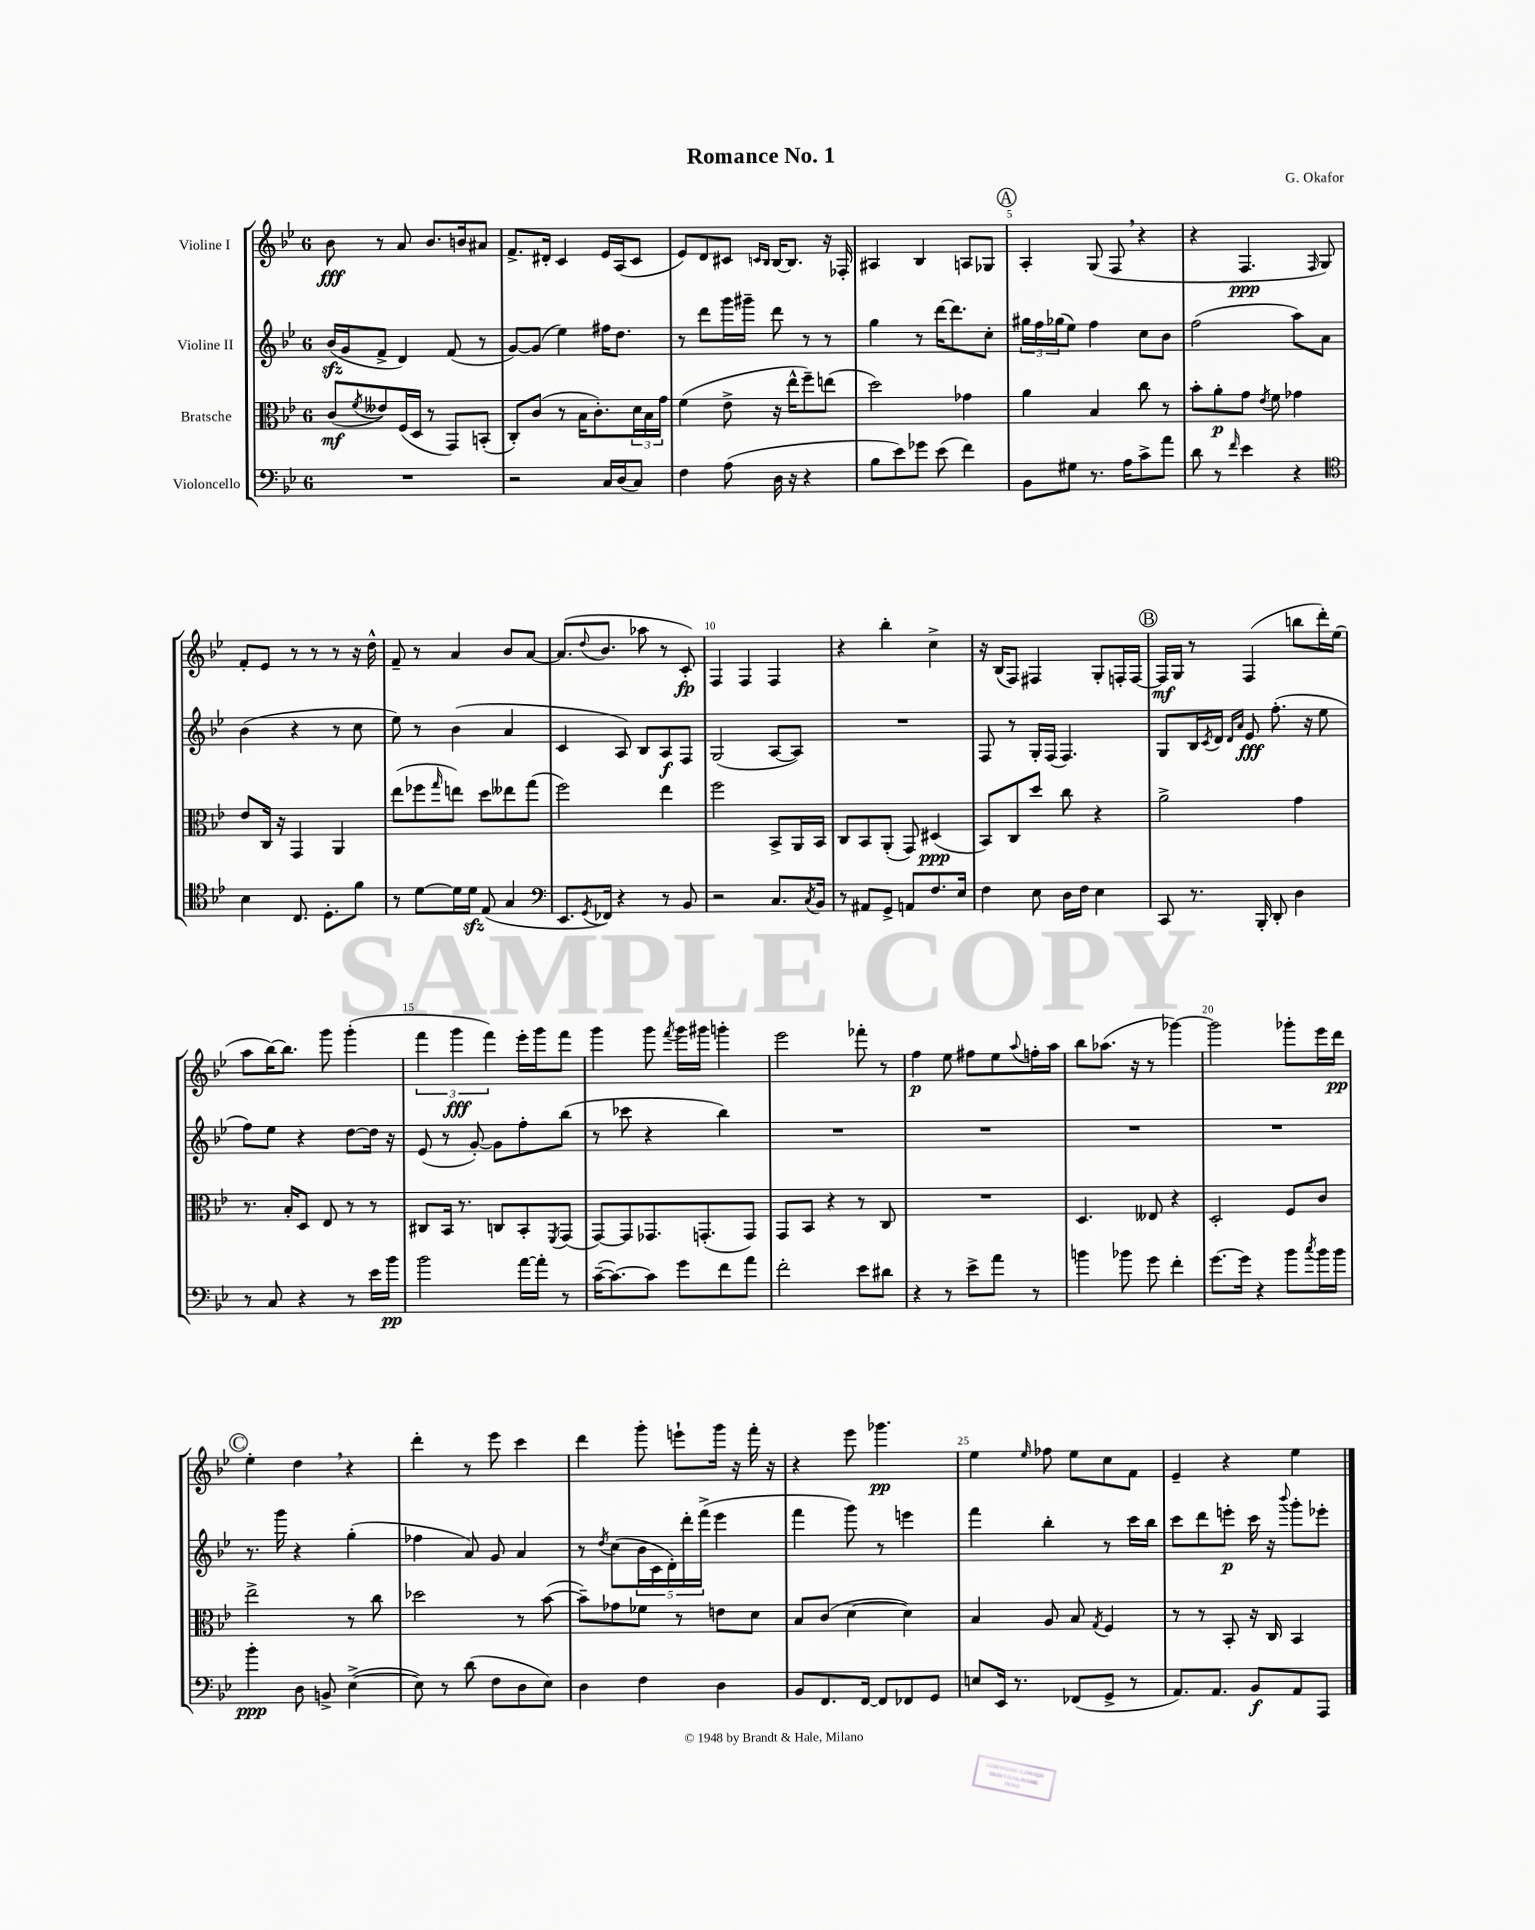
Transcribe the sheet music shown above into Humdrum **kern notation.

**kern	**kern	**kern	**kern
*staff4	*staff3	*staff2	*staff1
*clefF4	*clefC3	*clefG2	*clefG2
*k[b-e-]	*k[b-e-]	*k[b-e-]	*k[b-e-]
*M6/8	*M6/8	*M6/8	*M6/8
2.r	(8c/L	(16b-/LL	8b-\
.	.	16g/J	.
.	8qf/	.	.
.	8e--/)	8f^/J	8r
.	(16F/L	4d/)	8a/
.	16D/JJ	.	.
.	8r	.	8.b-/L
.	8GG/L)	(8f/	.
.	.	.	16b/k
.	(8BB'/J	8r	8a#/J
=	=	=	=
2r	8C'/L)	[8g/L)	8.f^/L
.	(8c/J	(8g/]J	.
.	.	.	16d#'/Jk
.	8r	4ee-\)	4c/
.	16B-\LK	.	.
.	8.c'\)	.	.
16C/LL	.	16ff#\LK	16e-/LL
(16D/J	.	8.dd\J	(16A/J
8C/J)	24d\L	.	8c/J
.	24B-\	.	.
.	24g\JJ	.	.
=	=	=	=
4F\	(4f\	8r	8e-/L)
.	.	8ddd\L	8d/
(8A\	8e-^\	16ggg\L	8c#/J
.	.	16ggg#~\JJ	.
.	.	.	16qqc/LL
.	.	.	16qqB-/JJ
16D\	16r	8ddd\	[16B-/LK
16r	16ee-^^\LK	.	8.B-/]J
4r	8ff~\)	8r	.
.	(8ee\J	8r	16r
.	.	.	16F-'/
=	=	=	=
8B-\L	2dd\)	4gg\	4A#/
8e-\)	.	.	.
8g-\J	.	8r	4B-/
(8e-\	.	[16ddd\LK	.
.	.	8.ddd\]	.
4f\)	4g-\	.	8A/L
.	.	8cc'\J	8G-/J
=	=	=	=
8BB-\L	4a\	24gg#\LL	4A'/
.	.	24ff\	.
.	.	(24gg-\J	.
8G#\J	.	8ee-\J)	.
8.r	4B-/	4ff\	(8G/
.	.	.	8F/
16A\LK	.	.	.
8c^\	8cc\	8cc\L	4r
8a\J	8r	8b-\J	.
=	=	=	=
8d\	8b-'\L	(2ff\	4r
8r	8a'\	.	.
16qqf/	.	.	.
4e-\	8g\J	.	4.F/
.	8qe-/	.	.
.	8f\	.	.
4r	4g-\	8aa\L)	.
.	.	.	16qqF/
.	.	8a\J	8G/)
=	=	=	=
*clefC4	*	*	*
4B-\	8e-/L	(4b-\	8f'/L
.	16C/Jk	.	8e-/J
.	16r	.	.
8.C/	4GG/	4r	8r
.	.	.	8r
8.D'\L	.	.	.
.	4AA/	8r	8r
8f\J	.	8cc\	16r
.	.	.	16dd^^\
=	=	=	=
8r	(8ee-\L	8ee-\)	8f~/
[8d\L	8ff-\	8r	8r
.	16qqgg/	.	.
16d\]L	8ee\J)	(4b-\	4a/
16d\JJ	.	.	.
(8E-/	8dd\L	.	.
4G/	8ee--\	4a/	8b-/L
.	(8gg\J	.	[8a/J
=	=	=	=
*clefF4	*	*	*
8.EE-/L	2ff\)	4c/	(8.a/]L
8qGG/	.	.	8qqdd/
16FF-/Jk)	.	.	8.b-/J
4r	.	8A/)	.
.	.	8B-/L	8aa-\
8r	4ee-\	8A/	8r
8BB-/	.	8F/J	8c'/)
=	=	=	=
2r	2ff\	(2G/	4F/
.	.	.	4F/
8.C/L	8BB-^/L	[8A/L	4F/
.	16AA/L	8A/]J)	.
8qC/	.	.	.
16BB-/Jk	16BB-/JJ	.	.
=	=	=	=
8r	8C/L	2.r	4r
8AA#/L	8BB-/	.	.
8GG^/J	(8AA'/J	.	4bb-'\
8AA/L	8GG/)	.	.
8.F/	(4D#/	.	4cc^\
16E-/Jk	.	.	.
=	=	=	=
4F\	8BB-/L)	8F/	16r
.	.	.	(16B-/LK
.	8C/	8r	8F/J)
8E-\	8dd/J	16G'/LL	4F#/
.	.	(16F/JJ	.
16D\LL	8cc\	4.F/)	.
16F\JJ	.	.	.
4E-\	4r	.	8G'/L
.	.	.	16F'/L
.	.	.	[16F/JJ
=	=	=	=
8CC/	2a^\	8G/L	16F/]LL
.	.	.	16G/JJ
8.r	.	16B-/L	8r
.	.	8qc/	.
.	.	16d/JJ	.
.	.	16qqd/LL	.
.	.	16qqa/JJ	.
.	.	8e-/	(4F/
16BBB-'/	.	.	.
8DD'/	.	(8.ff'\	.
4D\	4g\	.	8bb\L
.	.	16r	.
.	.	8ee-\	16ddd'\L)
.	.	.	(16ee-\JJ
=	=	=	=
8r	8.r	8ff\L)	8aa\L
8C/	.	8ee-\J	[16bb-\K)
.	16B-'/LK	.	8.bb-\]J
4r	8D/J	4r	.
.	8E-/	.	8ggg\
8r	8r	[8dd\L	(4ggg'\
16e-\LL	8r	16dd\]Jk	.
16b-\JJ	.	16r	.
=	=	=	=
2b-\	8C#/L	(8e-/	6fff\
.	16BB-/Jk	8r	.
.	.	.	6ggg\
.	8.r	.	.
.	.	[8g'/)	.
.	.	.	6fff\)
.	8C/L	8g\]L	.
[16a\LL	8BB-'/	8ff'\	16eee-'\LL
16a'\]JJ	.	.	16ggg\J
.	8qFF/	.	.
8r	(8GG/J	(8bb-\J	8fff\J
=	=	=	=
([16c~\LK	[8GG/L)	8r	4ggg\
8.c\_)	.	.	.
.	8GG/]	8ccc-\	.
8c\]J	8.GG-/	4r	8ggg\
.	.	.	8qfff/
8g\L	.	.	16ggg\LL
.	(8.GG'/	.	16ggg#\JJ
8f\	.	4bb-\)	4ggg'\
8a\J	8GG/J)	.	.
=	=	=	=
2f'\	8GG/L	2.r	2eee-\
.	8BB-/J	.	.
.	4r	.	.
8e-\L	8r	.	8fff-'\
8d#\J	8C/	.	8r
=	=	=	=
4r	2.r	2.r	4ff\
8r	.	.	8ee-\
8e-^\L	.	.	8ff#\L
8a\J	.	.	8ee-\
.	.	.	8qqaa/
8r	.	.	16ff'\L
.	.	.	16aa\JJ
=	=	=	=
4b\	4.D/	2.r	8bb-\L
.	.	.	(8.aa-\J
8b-\	.	.	.
.	.	.	16r
8g\	8E--/	.	8r
4f'\	4r	.	[4ggg-\)
=	=	=	=
[8.g\L	2D'/	2.r	2ggg-\]
16g\]Jk	.	.	.
4r	.	.	.
8b-\L	8F/L	.	8ggg-'\L
8qcc/	.	.	.
16b-\L	8c/J	.	16eee-\L
16b-\JJ	.	.	16ddd\JJ
=	=	=	=
4b-'\	2ee-^\	8.r	4ee-'\
.	.	16ggg\	.
8D\	.	4r	4dd\
8BB^/	.	.	.
([4E-^\	8r	(4gg'\	4r
.	8cc\	.	.
=	=	=	=
8E-\])	2dd-\	4ff-\	4ddd'\
8r	.	.	.
(8d\	.	8a/)	8r
8F\L	.	8g/	8eee-\
8D\	8r	4a/	4ccc\
8E-\J)	([8b-\	.	.
=	=	=	=
4D\	8b-~\]L)	8r	4ddd\
.	.	8qdd/	.
.	8g-\	(8cc\L	.
4F\	8f-\J	20b-\L	8ggg'\
.	.	20c\	.
.	.	20d'\)	.
.	8r	.	8eee`\L
.	.	20ddd'\	.
.	.	(20fff^\JJ	.
4D\	8e\L	4eee-\	16ggg\Jk
.	.	.	16r
.	8d\J	.	16fff'\
.	.	.	16r
=	=	=	=
8BB-/L	8B-/L	4fff\	4r
8.FF/	(8c/J	.	.
.	[4d\	8ggg\)	8eee-\
[16FF/Jk	.	.	.
8FF/]L	.	8r	4.ggg-\
8FF-/	4d\])	4eee\	.
8GG/J	.	.	.
=	=	=	=
8E/L	4B-/	4fff\	4ee-\
16EE-/Jk	.	.	.
8.r	.	.	.
.	.	.	16qqee-/
.	8A/	4bb-'\	8ff-\
(8FF-/L	8B-/	.	8ee-\L
.	8qG/	.	.
8GG^/J	4F/	8r	8cc\
8r	.	16ccc\LL	8f\J
.	.	16bb-\JJ	.
=	=	=	=
8.AA/L)	8r	8ccc\L	4e-~/
.	8r	8ddd\	.
8.AA/J	.	.	.
.	8BB-'/	8eee'\J	4r
8BB-/L	16r	16ccc\	.
.	16C/	16r	.
.	.	8qqbbb-/	.
8AA/	4BB-/	8ggg'\L	4ee-\
8AAA/J	.	8eee-'\J	.
==	==	==	==
*-	*-	*-	*-
